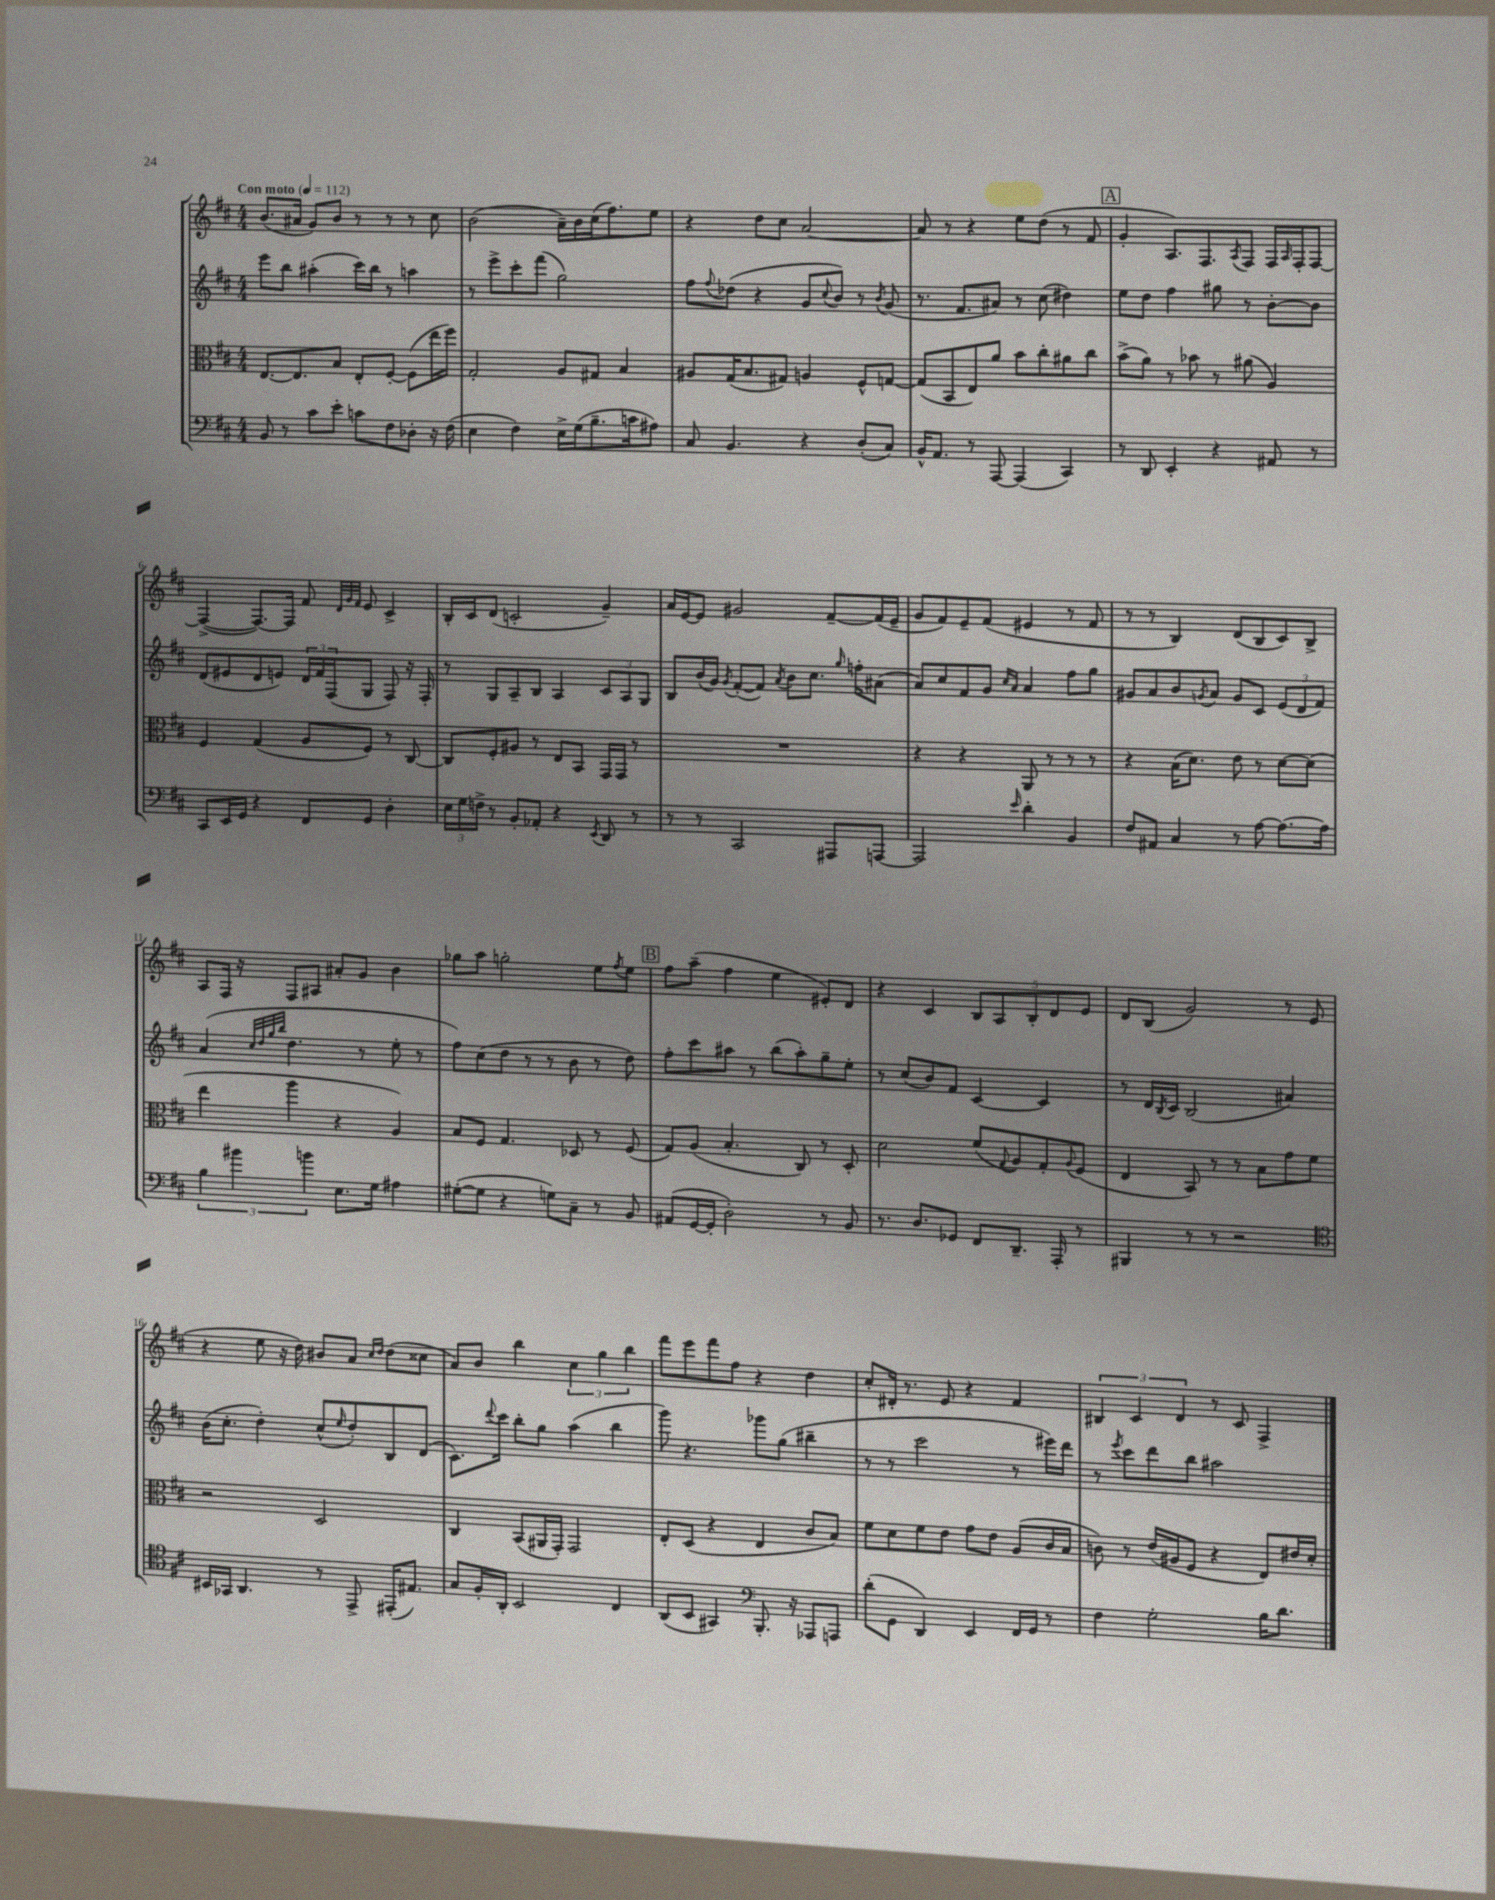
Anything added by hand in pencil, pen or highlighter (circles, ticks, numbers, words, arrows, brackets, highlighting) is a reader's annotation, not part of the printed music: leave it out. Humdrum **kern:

**kern	**kern	**kern	**kern
*part4	*part3	*part2	*part1
*staff4	*staff3	*staff2	*staff1
*clefF4	*clefC3	*clefG2	*clefG2
*k[f#c#]	*k[f#c#]	*k[f#c#]	*k[f#c#]
*M4/4	*M4/4	*M4/4	*M4/4
*MM112	*MM112	*MM112	*MM112
=1	=1	=1	=1
!	!	!	!LO:TX:a:B:t=Con moto
8BB/	[8.E/L	8eee\L	(8.b/L
8r	.	8bb\J	.
.	8.E/]	.	16a#X/Jk
8c#\L	.	(4aa#X'\	8g/L)
8e'\J	8B/J	.	8b/J
8cn\L	8E'/L	16ccc#\LL)	8r
.	.	16bb\JJ	.
8F#\	[8F#'/J	8r	8r
8D-X'\J	(8F#\L]	4aan\	8r
16r	16ee\L	.	8cc#\
(16F#\	16ff#\JJ)	.	.
=2	=2	=2	=2
4E\	2G'/	8r	(2b\
.	.	8eee^\L	.
4F#\)	.	8ccc#'\	.
.	.	(8fff#\J	.
16E^\LL	8A/L	2gg\)	16a~\LL)
(16G\J	.	.	16b\
8.B~\	8G#X/J	.	(16cc#\J
.	.	.	8.ff#\)
.	4B/	.	.
16cn\k	.	.	.
8A#X\J)	.	.	8ee\J
=3	=3	=3	=3
8C#/	8A#X/L	8ff#\L	4r
.	.	8qqff#/	.
4.BB/	(16G/K	(8dd-X\J	.
.	8.B/	.	.
.	.	4r	8dd\L
.	8G#X/J)	.	8cc#\J
4r	4An/	8g/L	[2a/
.	.	8qqcc#/	.
.	.	8b/J)	.
(8D'/L	8F#^^/L	8r	.
.	.	8qb/	.
8C#/J)	[8Gn/J	(8g/	.
=4	=4	=4	=4
16BB^^/KL	(8G/L]	8.r	8a/]
8.AA/J	.	.	.
.	8BB/	.	8r
.	.	8.f#/L	.
8r	8E/)	.	4r
[8AAA/	8a/J	8a#X/J)	.
(4AAA/]	8b\L	8r	8ee\L
.	8cc#'\	(8cc#\	(8dd\J
4CC#/)	8a#X\	4dd#X\)	8r
.	8cc#\J	.	8f#/
!!LO:REH:place=s1:t=A
=5	=5	=5	=5
8r	(8b^\L	8ee\L	4g'/
8DD/	8a\J)	8dd\J	.
4EE'/	8r	4ff#\	8.A/L)
.	8b-X\	.	.
.	.	.	8.F#/
4r	8r	8gg#X\	.
.	.	.	8qA/
.	(8a#X\	8r	8F#/J
8AA#X/	4A/)	[8b'\L	16F#/LL
.	.	.	16qqA/
.	.	.	16F#'/J
8r	.	8b\J]	[8F#/J
!!LO:LB:g=z
=6	=6	=6	=6
8CC#/L	4F#/	(8d/L	(4F#^/_
16EE/L	.	8e#X/	.
16GG/JJ	.	.	.
4r	(4G/	8d/	8.F#/L_)
.	.	8en/J)	.
.	.	.	16F#/Jk]
8FF#/L	8A/L	24d/LL	8f#/
.	.	24f#/	.
.	.	(24F#/J	.
.	.	.	32qqd/LLL
.	.	.	32qqg/
.	.	.	32qqf#/JJJ
8GG/J	8F#/J)	8G/J	8e/
4D'\	8r	8F#/)	4c#^/
.	[8C#/	16r	.
.	.	16F#'/	.
=7	=7	=7	=7
24E\LL	8C#/L]	8r	16B'/LL
24G\	.	.	.
.	.	.	16c#/J
24Fn^\JJ	.	.	.
8r	8F#'/	8G/L	(8d/J
8BB'/L	8A#X/J	8A~/	2cn'/
8AA-X'/J	8r	8B/J	.
4r	8E/L	4A/	.
.	8BB/J	.	.
8qEE/	.	.	.
8DD/	16GG/LL	12c#/L	4g~/)
.	16GG/JJ	.	.
.	.	12A/	.
8r	8r	.	.
.	.	12G/J	.
=8	=8	=8	=8
8r	1r	8B/L	16a/LL
.	.	.	[16e/J
8r	.	(16b/L	8e/J]
.	.	16g/JJ)	.
.	.	8qg/	.
2CC#/	.	([8f#'/L	2g#X/
.	.	8f#/J])	.
.	.	8qa/	.
.	.	8b\L	.
.	.	8.cc#\J	.
8AAA#X/L	.	.	[8f#~/L
.	.	16qqgg/	.
.	.	16ffn'\KL	.
[8AAAn/J	.	(8a#X\J	(16f#/L]
.	.	.	16e~/JJ
=9	=9	=9	=9
2AAA/]	4r	8a/L)	8g/L
.	.	8cc#/	8f#/)
.	4r	8f#/	8e~/
.	.	8g/J	(8f#/J
.	.	16qqcc#/LL	.
16qqe/	.	16qqa/JJ	.
4d'\	8AA/	4a/	4e#X/
.	8r	.	.
4BB/	8r	8ff#\L	8r
.	8r	8gg\J	8f#/
=10	=10	=10	=10
8F#/L	4r	8g#X/L	8r
8AA#X/J	.	8a/	8r
4C#/	(16B\KL	8b/	4B/)
.	8.d\J)	.	.
.	.	8qgn/	.
.	.	8a/J	.
8r	8e\	8g/L	(8d/L
[8A\	8r	8c#/J	8B/
8.A\L_	[8d\L	(12e/L	8c#/)
.	.	12d/	.
.	(8d\J]	.	8B^/J
.	.	12f#/J)	.
16A\Jk]	.	.	.
!!LO:LB:g=z
=11	=11	=11	=11
6B\	4ee\	(4a/	8A/L
.	.	.	16F#/Jk
6b#X\	.	.	.
.	.	.	16r
.	.	32qqcc#/LLL	.
.	.	32qqdd/	.
.	.	32qqgg/	.
.	.	32qqbb/JJJ	.
.	4aa\	4.dd\	8F#/L
6bn\	.	.	.
.	.	.	8A#X/J
8.E\L	4r	.	8a#X'/L
.	.	8r	8g/J
16G\Jk	.	.	.
4A#X\	4A/)	8ee'\	4b\
.	.	8r	.
=12	=12	=12	=12
([8G#X'\L	8B/L	8ff#\L)	8gg-X\L
8G#\J]	8F#/J	(8cc#\	8aa\J
4r	4.G/	8dd\J	2ggn'\
.	.	8r	.
8Gn\L)	.	8r	.
8C#~\J	8D-X/	8b\	.
8r	8r	8r	8ee\L
.	.	.	8qff#/
8BB/	(8F#/	8dd\)	8ee\J
!!LO:REH:place=s1:t=B
=13	=13	=13	=13
(8AA#X/L	8G/L)	8ff#'\L	8ff#\L
[16GG/L	(8A/J	8ccc#\	(8aa~\J
16GG'/JJ]	.	.	.
2D'\)	4.B'/	8aa#X\J	4ff#\
.	.	8r	.
.	.	(8bb\L	4ee\
.	8C#/)	8aa#'\)	.
8r	8r	8gg~\	8e#X'/L)
8BB/	8D'/	8ee'\J	8d/J
=14	=14	=14	=14
8.r	2d\	8r	4r
.	.	(8cc#/L	.
8.D/L	.	.	.
.	.	8b/)	4c#/
8GG-X/J	.	8f#/J	.
8FF#/L	(8f#/L	[4c#/	10B/L
.	.	.	10A/
.	8qqG/	.	.
8.DD~/J	8A/)	.	.
.	.	.	10B'/
.	8G'/	4c#/]	.
.	.	.	10d/
16AAA'/	.	.	.
.	8qqA/	.	.
8r	(8F#/J	.	.
.	.	.	10e/J
=15	=15	=15	=15
4BBB#X/	4E/	8r	8d/L
.	.	16d/LL	(8B/J
.	.	8qB/	.
.	.	16c#/JJ	.
8r	8BB/)	(2B/	2g/)
8r	8r	.	.
2r	8r	.	.
.	8B\L	.	.
.	8g\	4a#X/)	8r
.	8f#\J	.	(8e/
!!LO:LB:g=z
=16	=16	=16	=16
*clefC4	*	*	*
16BB#X/LL	2r	(16b\KL	4r
16GG-X/JJ	.	8.cc#'\J	.
4.AA/	.	.	.
.	.	4dd'\)	8ee\
.	.	.	16r
.	.	.	16dd\)
8r	2D/	(8cc#^^/L	8b#X/L
.	.	16qqee/	.
8EE^/	.	8dd'/)	8a/J
.	.	.	16qqcc#/LL
.	.	.	16qqdd/JJ
(16EE#X'/KL	.	8B/	(8dd\L
8.E#X/J)	.	.	.
.	.	(8d/J	8cc##X\J
=17	=17	=17	=17
8G/L	4C#/	8.c#\L)	8a/L)
16F#'/L	.	.	8b/J
.	.	8qqddd/	.
16AA'/JJ	.	16ccc#\Jk	.
2BB/	(8BB/L	8bb'\L	4bb\
.	16AA#X/L	8gg\J	.
.	16GG'/JJ)	.	.
.	2GG/	(4aa\	6cc#\
.	.	.	6gg\
4C#/	.	4bb\	.
.	.	.	6bb\
=18	=18	=18	=18
(8AA/L	8E'/L	8ggg\)	8fff#\L
8BB/J	(8D/J	4.r	8eee\
4GG#X/)	4r	.	8fff#\
.	.	.	8ff#\J
*clefF4	*	*	*
8.BBB'/	4E/	8ggg-X\L	4r
.	.	(8gg\J	.
16r	.	.	.
8AAA-X/L	8c#/L	4bb#X~\	4dd\
8AAAn/J	8B/J)	.	.
=19	=19	=19	=19
(8d'\L	8f#\L	8r	8cc#'/L
8GG\J	8d\	8r	16d#X'/Jk
.	.	.	8.r
4DD/)	8f#\	2ccc#\	.
.	8e\J	.	8e/
4EE/	8g\L	.	4r
.	8e\J	.	.
16FF#/LL	(8A/L	8r	4f#/
16GG/JJ	.	.	.
8r	16c#/L	16eee#X\LL)	.
.	16B/JJ	16ddd\JJ	.
=20	=20	=20	=20
4F#\	8cn\)	8r	6B#X/
.	.	8qeee/	.
.	8r	8ccc#\L	.
.	.	.	6c#/
2G'\	(16e/LL	8ddd\	.
.	16A#X/J	.	.
.	.	.	6d/
.	8F#/J	8bb\J	.
.	4r	2aa#X\	8r
.	.	.	8c#/
16B\KL	8E/L)	.	4F#^/
8.d\J	.	.	.
.	16e#X/L	.	.
.	16d'/JJ	.	.
==	==	==	==
*-	*-	*-	*-
